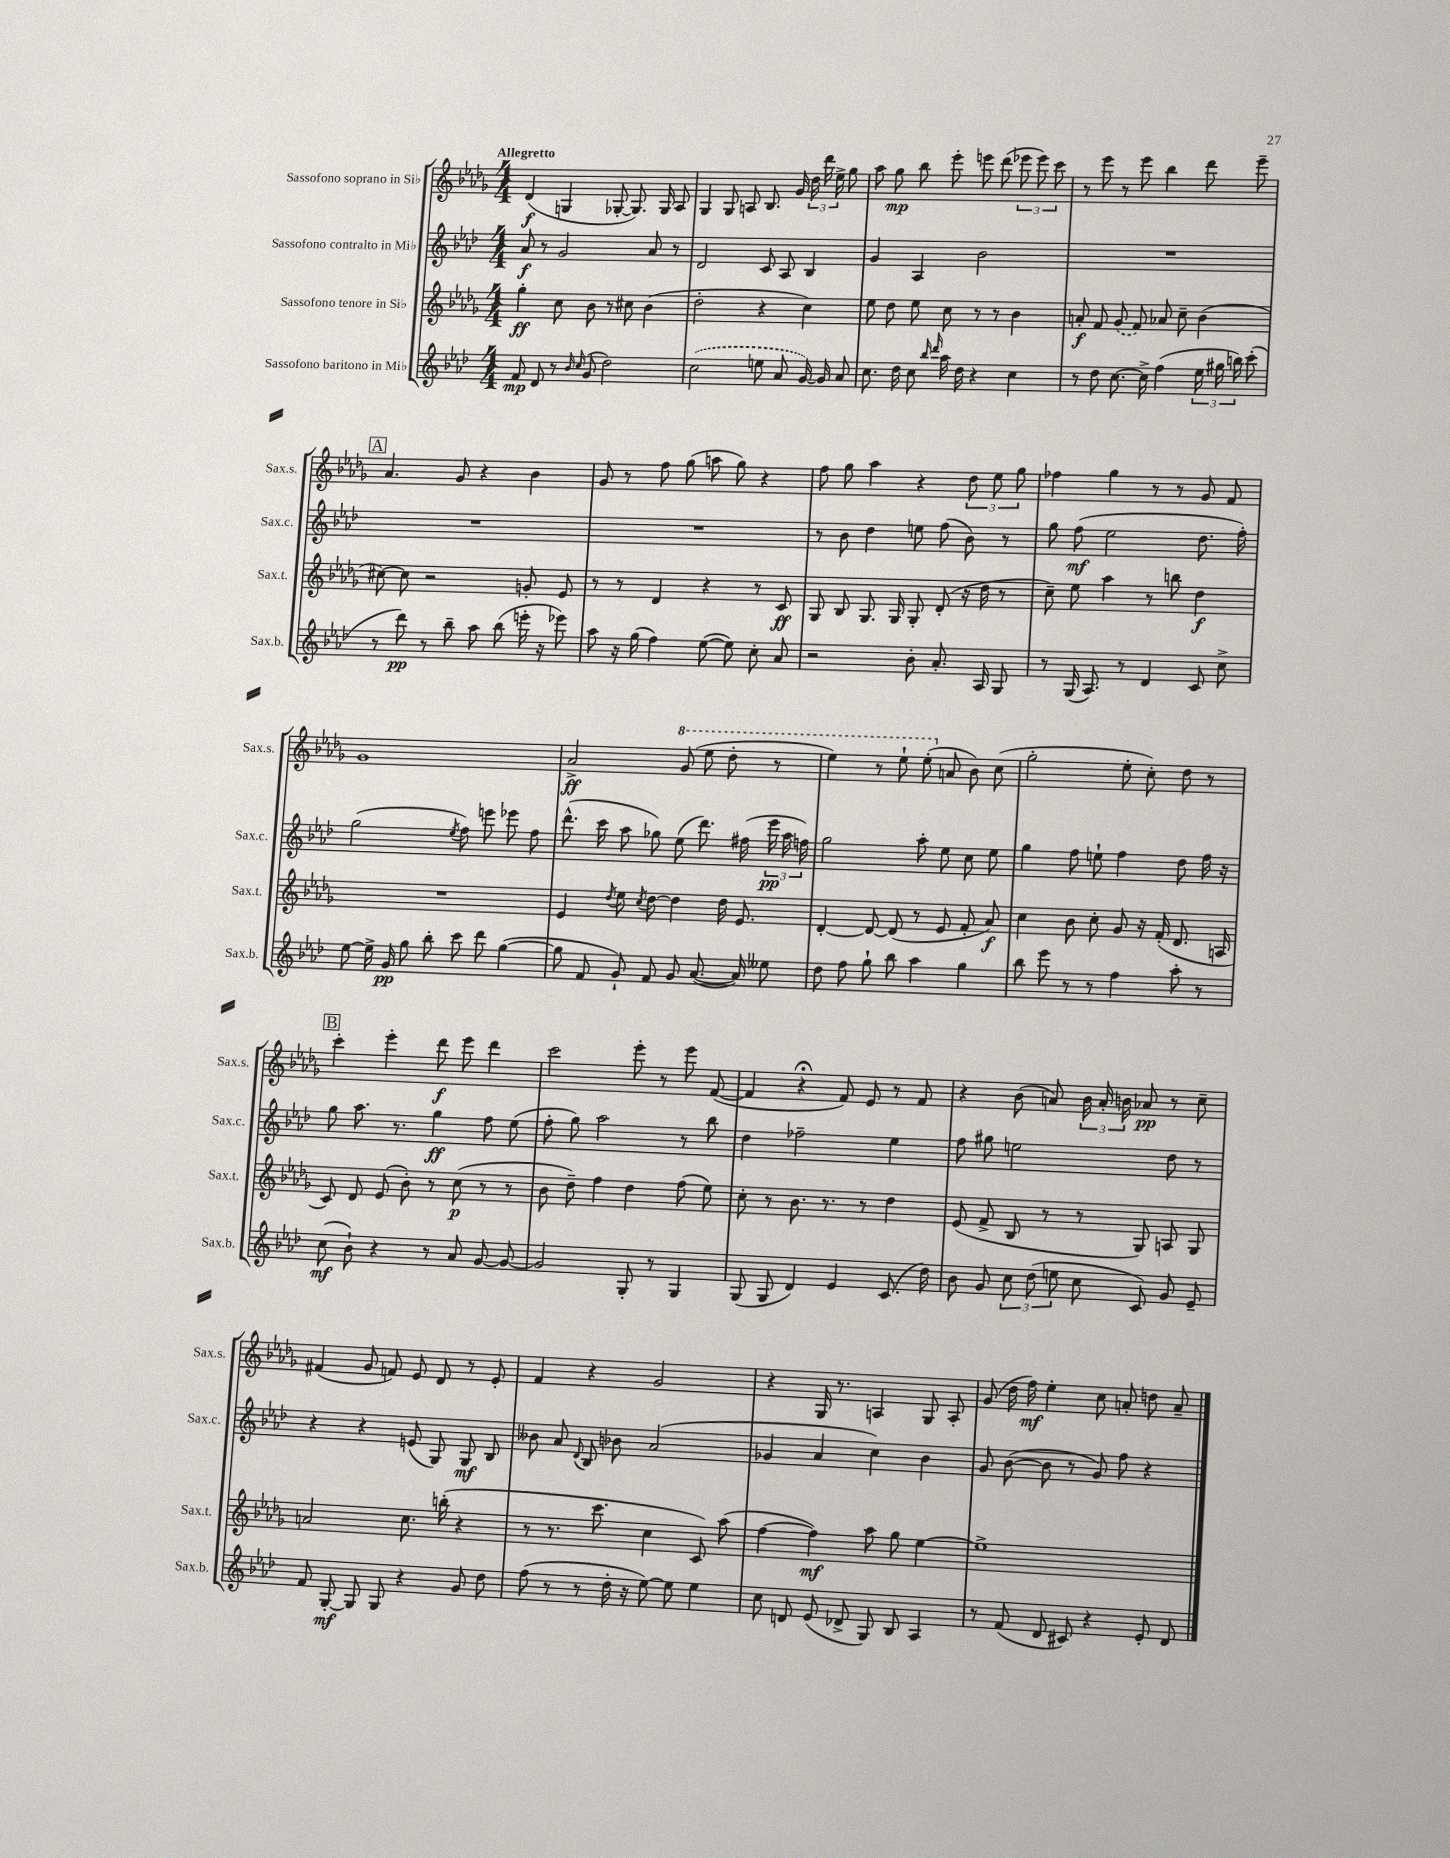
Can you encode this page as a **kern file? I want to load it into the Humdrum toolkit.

**kern	**kern	**kern	**kern
*staff4	*staff3	*staff2	*staff1
*clefG2	*clefG2	*clefG2	*clefG2
*k[b-e-a-d-]	*k[b-e-a-d-g-]	*k[b-e-a-d-]	*k[b-e-a-d-g-]
*M4/4	*M4/4	*M4/4	*M4/4
8f	4gg-'	8a-	(4d-
8d-	.	8r	.
8r	8cc	2g	4G
16qqb-	.	.	.
16qqcc	.	.	.
(8g	8b-	.	.
2dd-)	8r	.	[8G-'
.	8cc#	.	8.G-])
.	(4b-	8a-	.
.	.	.	16G-
.	.	8r	8A-
=	=	=	=
(2cc	2dd-'	2d-	4G-
.	.	.	8G-
.	.	.	8A
8ee	4r	8c	8.B-
8a-	.	8A-	.
.	.	.	16g-
[16g)	4cc)	4B-	24dd-
.	.	.	24ddd-
16g]	.	.	.
.	.	.	24ee-^
8a-	.	.	8gg-
=	=	=	=
8.cc	8ee-	4g	8aa-
.	8dd-	.	8gg-
16dd-	.	.	.
8cc	8ee-	4A-	8bb-
16qqbb-	.	.	.
16qqddd-	.	.	.
16aa-	8cc	.	8eee-'
16dd-	.	.	.
4r	8r	2b-	8eee
.	8r	.	(8ddd-
4cc	4b-	.	12eee-
.	.	.	12eee-)
.	.	.	12ccc
=	=	=	=
8r	8a'	1r	8r
8dd-	8f	.	8eee-
[8.cc	(8g-	.	8r
.	8f)	.	8eee-
16cc^]	.	.	.
(4ff	8a-	.	4bb-
.	8cc~	.	.
24ee-	(4b-	.	8ddd-
24gg#	.	.	.
24bb)	.	.	.
(8ccc'	.	.	8eee-~
=	=	=	=
8r	[8cc#)	1r	4.a-
8ddd-)	8cc#]	.	.
8r	2r	.	.
8bb-~	.	.	8g-
8aa-	.	.	4r
(8bb-	.	.	.
16eee'	8g'	.	4b-
16r	.	.	.
8eee-)	8e-	.	.
=	=	=	=
8aa-	8r	1r	8g-
16r	8r	.	8r
(16gg	.	.	.
4ff)	4d-	.	8ff
.	.	.	(8gg-
([8ee-	4r	.	8aa
8ee-])	.	.	8gg-)
8cc'	8r	.	4r
8a-	8c	.	.
=	=	=	=
2r	8G-	8r	8ff
.	8B-	8b-	8gg-
.	8.G-	4dd-	4aa-
.	16G-	.	.
8b-'	8G-'	8ee	4r
8.a-'	(8d-'	(8ff	.
.	16r	8b-)	12dd-
16A-	16dd-	.	.
.	.	.	12ee-
8G	8r	8r	.
.	.	.	12gg-
=	=	=	=
8r	8cc~)	8gg	4ff-
(16G	8ee-	(8ff	.
8.A-)	.	.	.
.	4aa-	2ee-	4gg-
8r	.	.	.
4d-	8r	.	8r
.	8bb	.	8r
8c	4dd-	8.dd-	8g-
8cc^	.	.	8f
.	.	16ff')	.
=	=	=	=
[8ee-	1r	(2gg	1g-
16ee-^]	.	.	.
16g	.	.	.
8gg	.	.	.
8bb-'	.	.	.
.	.	8qee-	.
8ccc	.	8ff)	.
8ddd-	.	8eee	.
([4gg	.	8eee-	.
.	.	8ff	.
=	=	=	=
8gg]	4e-	(8.ddd-^^	2a-^
8f	.	.	.
.	.	16ccc	.
.	8qdd-	.	.
8g`)	8ee-	8aa-	.
.	8qcc	.	.
8f	[8dd-	8gg-)	.
8g	4dd-]	(8ee-	(8gg-
([8.a-	.	8.ddd-)	8eee-
.	16dd-	.	8ddd-'
16a-])	8.e-	(16ff#	.
8ee--	.	24eee-	8r
.	.	24aa-	.
.	.	24ff)	.
=	=	=	=
8dd-	[4d-'	2gg	4eee-)
8ff	.	.	.
8gg`	8d-_	.	8r
8bb-	(8d-]	.	8eee-`
4aa-	8r	8aa-'	(8eee-'
.	8e-	8ee-	8a
4gg	8f'	8cc	8b-)
.	8a-)	8ee-	(8cc
=	=	=	=
8bb-	4cc	4gg	2gg-'
8eee-	.	.	.
8r	8b-	8ff	.
8r	8cc'	8ee`	.
4ff	8g-	4ff	8ee-'
.	16r	.	8cc')
.	(16f'	.	.
8aa-'	8.d-	8dd-	8dd-
8r	.	16ff	8r
.	16A	16r	.
=	=	=	=
(8cc	8c)	8gg	4ccc'
8b-`)	8d-	8.aa-	.
4r	(8e-	.	4eee-'
.	.	8.r	.
.	8b-')	.	.
8r	8r	4gg	8ddd-
8a-	(8cc	.	8eee-
[8g	8r	8ff	4ddd-
8g_	8r	(8ee-	.
=	=	=	=
2g]	8b-	8ff'	2ccc
.	8dd-~)	8gg)	.
.	4ff	2aa-	.
8G'	4dd-	.	8eee-'
8r	.	.	8r
4G	(8ff	8r	8eee-
.	8ee-)	8bb-	([8f
=	=	=	=
(8G	8cc'	4dd-	4f]
8G	8r	.	.
4d-)	8.b-	2ff-~	4r;
.	8.r	.	.
4e-	.	.	8f)
.	8r	.	8e-
(8.c	4dd-	4ee-	8r
.	.	.	8f
16dd-)	.	.	.
=	=	=	=
8b-	(8e-	8ff	4r
8g	8f^	8gg#	.
12cc	8B-	2ee	(8b-
(12dd-	.	.	.
.	8r	.	8a)
12ee	.	.	.
8cc	8r	.	24b-
.	.	.	24a'
.	.	.	24b
8c)	8G-)	.	8a-
8g	8A	8dd-	8r
8e-~	8G-	8r	8cc~
=	=	=	=
8f	2a	4r	(4f#
[8G'	.	.	.
8G]	.	4r	8g-
8G	.	.	8f)
4r	8.cc	(8e	8e-
.	.	8G)	8d-
.	(16bb'	.	.
8g	4r	8G	8r
8dd-	.	8B-	8e-'
=	=	=	=
(8ff	8r	8b--	4f
8r	8.r	8a-	.
.	.	8qqd-	.
8r	.	8B-	4r
.	8.ccc	.	.
16dd-'	.	8b-	.
16r	.	.	.
[8ee-)	4cc	(2a-	2g-
8ee-]	.	.	.
4ee-	8c)	.	.
.	(8aa-	.	.
=	=	=	=
8cc	[4ff	4g-	4r
8d	.	.	.
(8e-	4ff])	4a-	16G-
.	.	.	8.r
8d-^	.	.	.
8G)	8aa-	4cc)	4A
8B-	8gg-	.	.
4A-	[4ee-	4b-	8G-
.	.	.	8A'
=	=	=	=
8r	1ee-^]	8g	(8g-
(8f	.	([8b-	16dd-
.	.	.	16ff)
8d-	.	8b-]	4ee-'
8c#)	.	8r	.
4r	.	8g)	8cc
.	.	8ff	8a'
8e-'	.	4r	8dd
8d-	.	.	8a~
==	==	==	==
*-	*-	*-	*-
